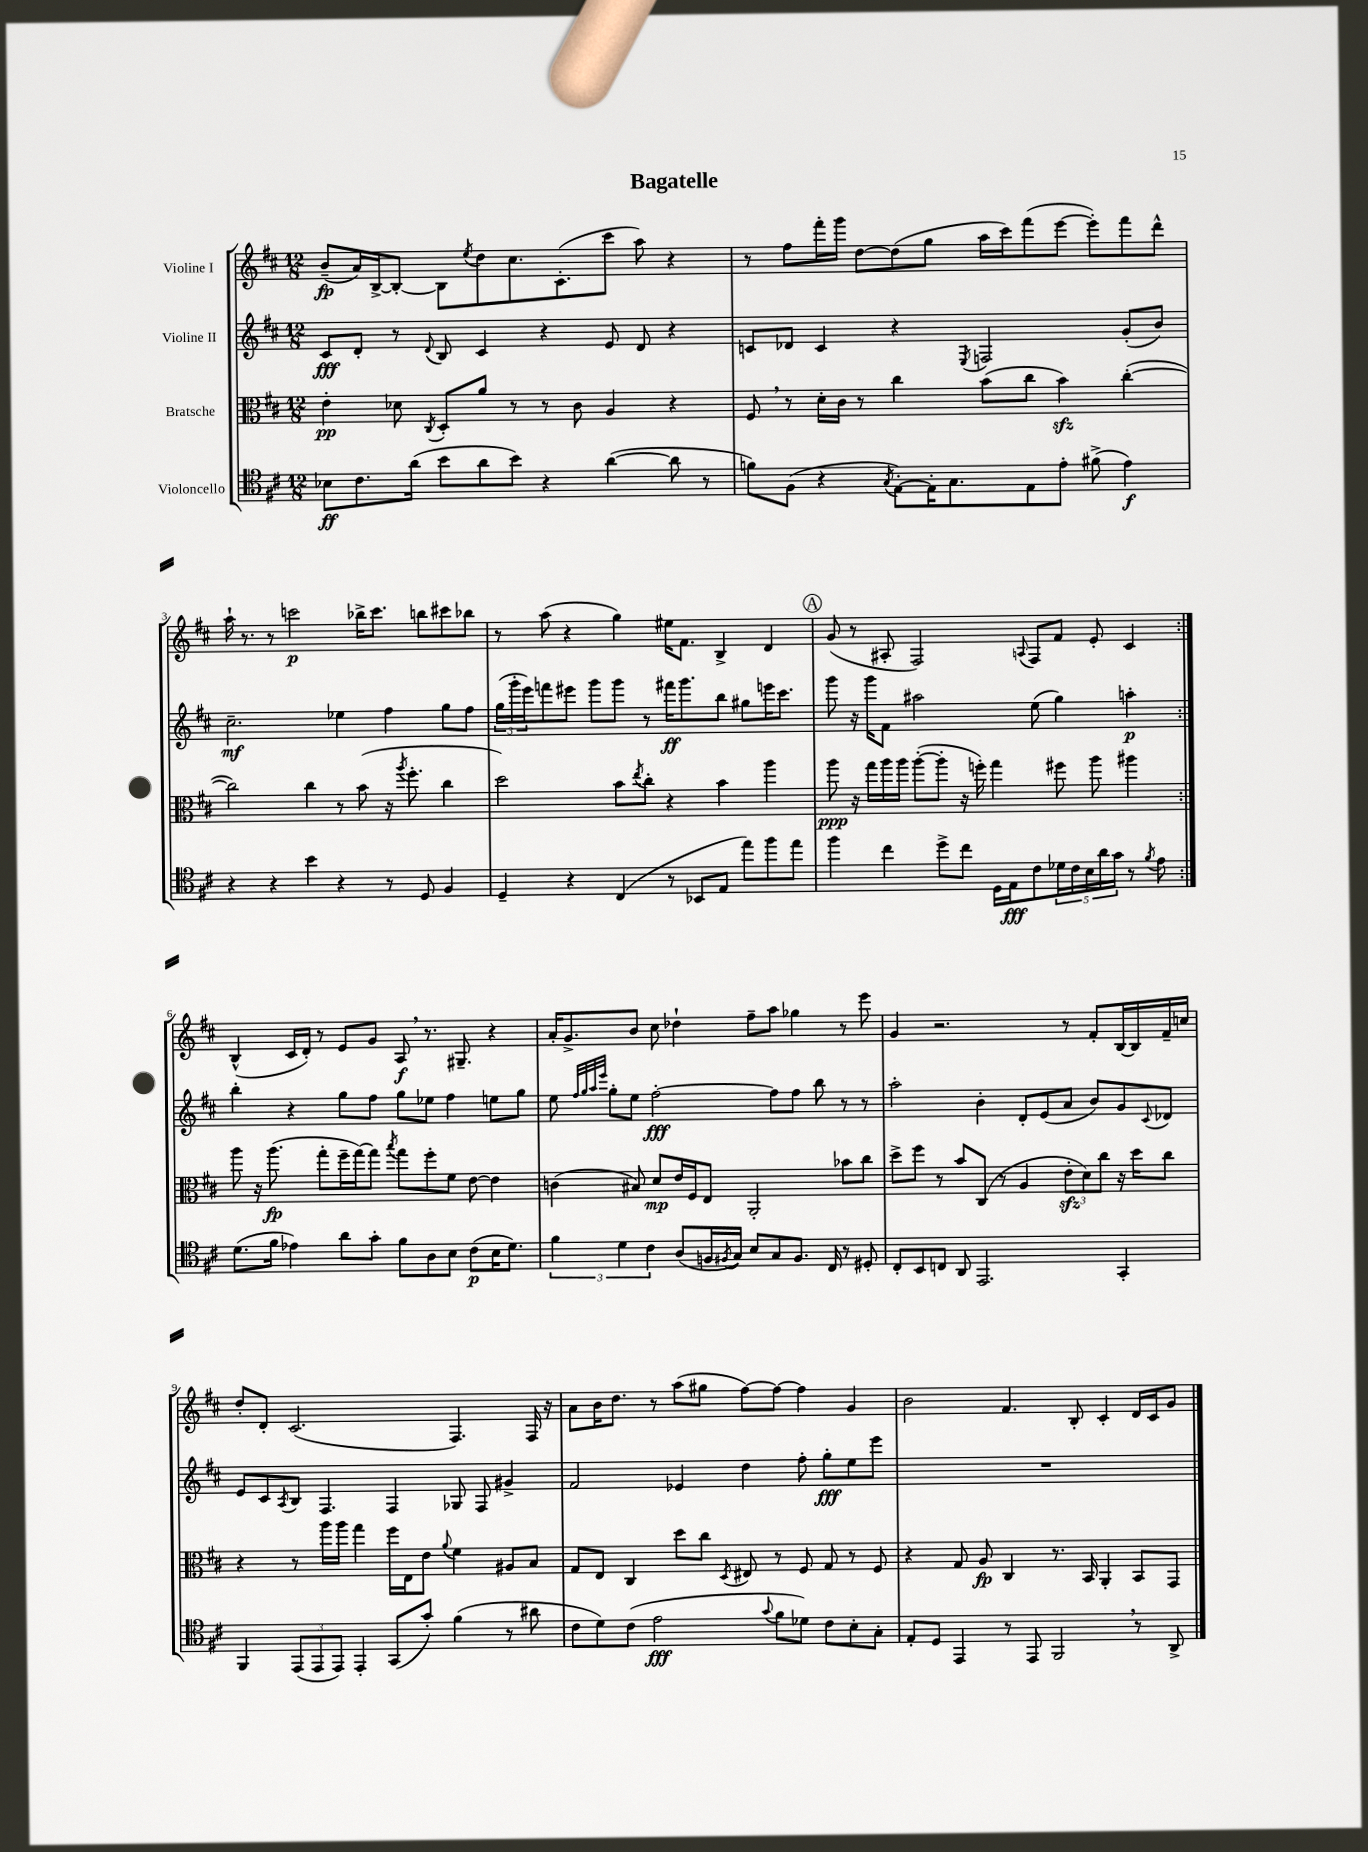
\header { title = "Bagatelle" }
<<
\new StaffGroup <<
\new Staff = "s0" \with { instrumentName = "Violine I" } {
    \clef treble \key d \major \numericTimeSignature \time 12/8
    \repeat volta 2 { b'8--\fp( a'16) b16~-> b8~-. b8 \acciaccatura { e''8 } d''8 cis''8. cis'8.-.( cis'''8 a''8) r4 |
    r8 fis''8 fis'''16-. g'''16 d''8~ d''8( g''8 a''16 cis'''16) fis'''8( e'''8~ e'''8-.) fis'''8 d'''8-^ |
    a''16-! r8. r8 c'''2\p bes''16-> c'''8. b''8 cis'''8 bes''8 |
    r8 a''8( r4 g''4) eis''16 fis'8. b4-> d'4 |
    \mark \markup { \circle "A" } g'8( r8 ais8-. fis2) \appoggiatura { a8 } fis8 fis'8 e'8-. cis'4 | }
    b4-^( cis'16 d'16-.) r8 e'8 g'8 a8\f \breathe r8. gis8.-- r4 |
    a'16-. g'8.-> b'8 cis''8 des''4-! fis''8-- a''8 ges''4 r8 e'''8 |
    g'4 r2. r8 fis'8-. b16~ b16 fis'16-- c''16 |
    d''8-. d'8-. cis'2.( fis4.) fis16 r16 |
    a'8 b'16 d''8. r8 a''8( gis''8 fis''8~) fis''8~ fis''4 g'4 |
    b'2 fis'4. b8-. cis'4-. d'16 cis'16 g'8 \bar "|." |
}
\new Staff = "s1" \with { instrumentName = "Violine II" } {
    \clef treble \key d \major \numericTimeSignature \time 12/8
    \repeat volta 2 { cis'8\fff d'8-. r8 \appoggiatura { d'8 } b8 cis'4 r4 e'8 d'8 r4 |
    c'8 des'8 c'4 r4 \acciaccatura { e8 } f2 g'8-.( b'8) |
    cis''2.--\mf ees''4 fis''4 g''8 fis''8 |
    \tuplet 3/2 { g''16( g'''16-. e'''16) } f'''8 eis'''8 g'''8 g'''8 r8 fis'''16\ff g'''8. b''8 gis''8 e'''16 cis'''8. |
    \mark \markup { \circle "A" } g'''8 r16 g'''16 fis'8 ais''2 e''8( g''4) a''4-.\p | }
    b''4-. r4 g''8 fis''8 g''8 ees''8 fis''4 e''8 g''8 |
    e''8 \grace { fis''32 g''32 a''32 e'''32 } g''8-. e''8 fis''2~-.\fff fis''8 fis''8 b''8 r8 r8 |
    a''2-. b'4-. d'8-. e'8( a'8 b'8) g'8 \appoggiatura { cis'8 } des'8 |
    e'8 cis'8 \acciaccatura { a8 } b8 fis4. fis4 ges8 fis8 gis'4-> |
    fis'2 ees'4 d''4 fis''8-. g''8-.\fff e''8 e'''8 |
    R1. \bar "|." |
}
\new Staff = "s2" \with { instrumentName = "Bratsche" } {
    \clef alto \key d \major \numericTimeSignature \time 12/8
    \repeat volta 2 { e'4-.\pp des'8 \acciaccatura { cis8 } d8-. a'8 r8 r8 cis'8 a4 r4 |
    fis8 \breathe r8 d'16-. cis'16 r8 cis''4 b'8( cis''8 b'4\sfz) cis''4~-.( |
    cis''2) cis''4 r8 b'8( r16 \acciaccatura { a''8 } fis''8.-. cis''4 |
    d''2) b'8 \acciaccatura { e''8 } cis''8-. r4 b'4 a''4 |
    \mark \markup { \circle "A" } a''8\ppp r16 g''16 a''16 a''16 a''8~-.( a''8-. r16 f''16-.) g''4 fis''8 a''8 ais''4 | }
    a''8 r16 a''8.\fp( g''8-. fis''16-- g''16~) g''8 \acciaccatura { b''8 } g''8 fis''8-. fis'8 e'8~ e'4 |
    c'4( bis8) d'8\mp e'16 fis16 e8 a,2-. bes'8 cis''8 |
    d''8-> fis''8 r8 b'8 cis8( r8 a4 \tuplet 3/2 { e'8-.\sfz d'8) cis''8 } r16 d''16 cis''8 |
    r4 r8 a''16 a''16 g''4 fis''16 e16 e'8 \appoggiatura { a'8 } fis'4 ais8 b8 |
    g8 e8 cis4 d''8 cis''8 \acciaccatura { d8 } eis8 r8 fis8 g8 r8 fis8 |
    r4 g8 a8\fp cis4 r8. b,16 a,4-. b,8 g,8 \bar "|." |
}
\new Staff = "s3" \with { instrumentName = "Violoncello" } {
    \clef tenor \key d \major \numericTimeSignature \time 12/8
    \repeat volta 2 { bes8\ff cis'8. a'16( b'8 a'8 b'8) r4 a'4~( a'8 r8 |
    f'8) fis8( r4 \acciaccatura { g8 } e8~-.) e16-. g8. e8 e'8-. fis'8->( e'4\f) |
    r4 r4 b'4 r4 r8 d8 fis4 |
    d4-- r4 cis4( r8 bes,8 e8 e''8) fis''8 e''8 |
    \mark \markup { \circle "A" } fis''4 cis''4 d''8-> cis''8 d16 e16\fff cis'8 \tuplet 5/4 { des'16 cis'16 b16 a'16 g'16 } r8 \acciaccatura { fis'8 } e'8 | }
    d'8.( fis'16 ees'4) a'8 g'8-. fis'8 a8 b8 cis'8\p( b16 d'8.) |
    \tuplet 3/2 { fis'4 d'4 cis'4 } a8( f16 \acciaccatura { fis8 } g16) b8 g8 fis8. cis16 r8 dis8-. |
    cis8-. b,8 c8 a,8 e,2. g,4-. |
    fis,4 \tuplet 3/2 { e,8( e,8 e,8) } e,4-. g,8( g'8-.) fis'4( r8 ais'8 |
    cis'8 d'8) cis'8( e'2\fff \appoggiatura { g'8 } fis'8 des'8) cis'8 b8-. g8-. |
    e8-. d8 e,4 r8 e,8 fis,2 \breathe r8 a,8-> \bar "|." |
}
>>
>>
